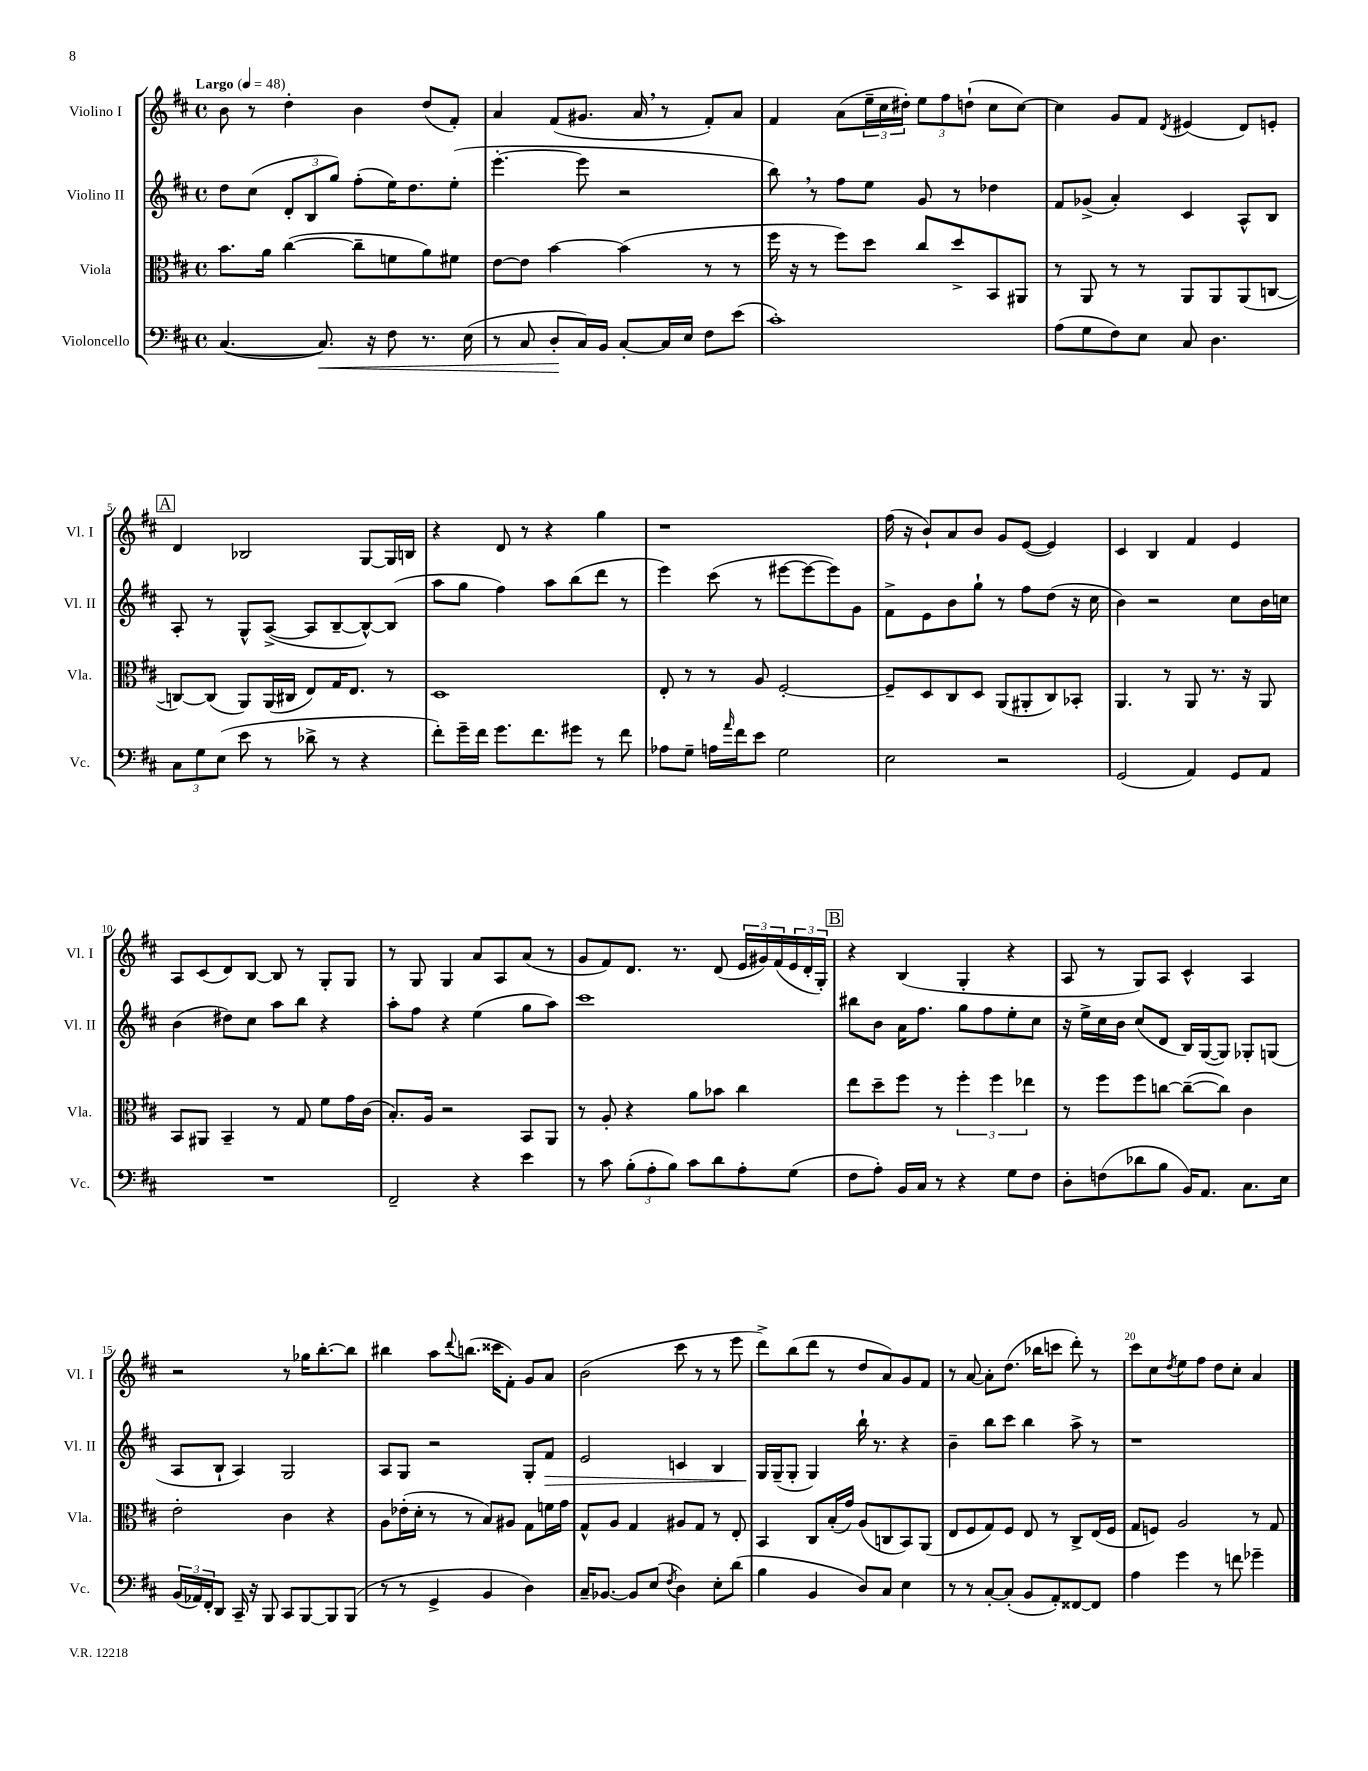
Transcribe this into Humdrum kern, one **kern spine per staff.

**kern	**dynam	**kern	**kern	**dynam	**kern
*part4	*part4	*part3	*part2	*part2	*part1
*staff4	*staff4	*staff3	*staff2	*staff2	*staff1
*I"Violoncello	*	*I"Viola	*I"Violino II	*	*I"Violino I
*I'Vc.	*	*I'Vla.	*I'Vl. II	*	*I'Vl. I
*clefF4	*	*clefC3	*clefG2	*	*clefG2
*k[f#c#]	*	*k[f#c#]	*k[f#c#]	*	*k[f#c#]
*M4/4	*	*M4/4	*M4/4	*	*M4/4
*met(c)	*	*met(c)	*met(c)	*	*met(c)
*MM48	*	*MM48	*MM48	*	*MM48
=1	=1	=1	=1	=1	=1
!	!	!	!	!	!LO:TX:a:B:t=Largo
([4.C#/	.	8.b\L	8dd\L	.	8b\
.	.	.	(8cc#\J	.	8r
.	.	16a\Jk	.	.	.
.	.	([4cc#\	12d'/L	.	4dd'\
.	.	.	12B/	.	.
!	!LO:HP:b	!	!	!	!
8.C#/])	<	.	.	.	.
.	.	.	12gg/J)	.	.
.	.	8cc#~\L]	(8ff#'\L	.	4b\
16r	.	.	.	.	.
8F#\	.	8fn\	16ee\K)	.	.
.	.	.	8.dd\	.	.
8.r	.	8a\)	.	.	(8dd/L
.	.	8f#X\J	(8ee'\J	.	8f#'/J)
(16E\	.	.	.	.	.
=2	=2	=2	=2	=2	=2
8r	.	[8e\L	[4.eee'\	.	4a/
8C#/	.	8e\J]	.	.	.
8D'/L	.	[4b\	.	.	(8f#/L
16C#/L)	[	.	8eee\]	.	8.g#X/J
16BB/JJ	.	.	.	.	.
[8C#'/L	.	(4b\]	2r	.	.
.	.	.	.	.	16a,/
16C#/L]	.	.	.	.	8r
16E/JJ	.	.	.	.	.
8F#\L	.	8r	.	.	8f#'/L)
(8e\J	.	8r	.	.	8a/J
=3	=3	=3	=3	=3	=3
1c#')	.	16ff#\	8bb,\)	.	4f#/
.	.	16r	.	.	.
.	.	8r	8r	.	.
.	.	8ff#\L)	8ff#\L	.	(8a\L
.	.	8dd\J	8ee\J	.	24ee~\L
.	.	.	.	.	24cc#\
.	.	.	.	.	24dd#X'\JJ)
.	.	8cc#/L	8g/	.	12ee\L
.	.	.	.	.	12ff#\
.	.	8dd^/	8r	.	.
.	.	.	.	.	(12ddn`\J
.	.	8BB/	4dd-X\	.	8cc#\L
.	.	8AA#X/J	.	.	[8cc#\J)
=4	=4	=4	=4	=4	=4
(8A\L	.	8r	8f#/L	.	4cc#\]
8G\	.	8AA/	(8g-X^/J	.	.
8F#\)	.	8r	4a'/)	.	8g/L
8E\J	.	8r	.	.	8f#/J
.	.	.	.	.	8qd/
8C#/	.	8AA/L	4c#/	.	(4e#X/
4.D\	.	8AA/	.	.	.
.	.	(8AA/	8A^^/L	.	8d/L)
.	.	[8Cn/J	8B/J	.	8en'/J
!!LO:LB:g=z
!!LO:REH:place=s1:t=A
=5	=5	=5	=5	=5	=5
12C#\L	.	8Cn/L_)	8A'/	.	4d/
12G\	.	.	.	.	.
.	.	(8C/J]	8r	.	.
(12E\J	.	.	.	.	.
8e\	.	8AA/L)	8G^^/L	.	2B-X/
8r	.	(16AA/L	([8A^/J	.	.
.	.	16C#X/JJ	.	.	.
8d-X^\	.	8E/L)	8A/L]	.	.
8r	.	16G/K	[8B~/	.	.
.	.	8.E/J	.	.	.
4r	.	.	8B^^/_)	.	[8G/L
.	.	8r	(8B/J]	.	16G/L]
.	.	.	.	.	16Bn/JJ
=6	=6	=6	=6	=6	=6
8f#'\L)	.	1D	8aa\L	.	4r
16g~\L	.	.	8gg\J	.	.
16f#\JJ	.	.	.	.	.
8.g\L	.	.	4ff#\)	.	8d/
.	.	.	.	.	8r
8.f#\	.	.	.	.	.
.	.	.	8aa\L	.	4r
8g#X\J	.	.	(8bb\	.	.
8r	.	.	8ddd\J	.	4gg\
8f#\	.	.	8r	.	.
=7	=7	=7	=7	=7	=7
8A-X\L	.	8E'/	4eee\)	.	1r
8G~\J	.	8r	.	.	.
16An\LL	.	8r	(8ccc#\	.	.
16qqa/	.	.	.	.	.
16f#\J	.	.	.	.	.
8e\J	.	8A/	8r	.	.
2G\	.	[2F#'/	[8eee#X\L	.	.
.	.	.	8eee#\_	.	.
.	.	.	8eee#\])	.	.
.	.	.	8g\J	.	.
=8	=8	=8	=8	=8	=8
2E\	.	8F#~/L]	8f#^\L	.	(16ff#\
.	.	.	.	.	16r
.	.	8D/	8e\	.	8b`/L)
.	.	8C#/	8b\	.	8a/
.	.	8D/J	8gg`\J	.	8b/J
2r	.	(8AA/L	8r	.	8g/L
.	.	8AA#X'/	8ff#\L	.	([8e/J
.	.	8C#/)	(8dd\J	.	4e/])
.	.	8BB-X'/J	16r	.	.
.	.	.	16cc#\	.	.
=9	=9	=9	=9	=9	=9
(2GG/	.	4.AA/	4b\)	.	4c#/
.	.	.	2r	.	4B/
.	.	8r	.	.	.
4AA/)	.	8AA/	.	.	4f#/
.	.	8.r	.	.	.
8GG/L	.	.	8cc#\L	.	4e/
.	.	16r	.	.	.
8AA/J	.	8AA/	16b\L	.	.
.	.	.	16ccn\JJ	.	.
!!LO:LB:g=z
=10	=10	=10	=10	=10	=10
1r	.	8BB/L	(4b\	.	8A/L
.	.	8AA#X/J	.	.	(8c#/
.	.	4BB~/	8dd#X\L)	.	8d/)
.	.	.	8cc#\J	.	[8B/J
.	.	8r	8aa\L	.	8B/]
.	.	8G/	8bb\J	.	8r
.	.	8f#\L	4r	.	8G'/L
.	.	16g\L	.	.	8G/J
.	.	(16c#\JJ	.	.	.
=11	=11	=11	=11	=11	=11
2FF#~/	.	8.B'/L)	8aa'\L	.	8r
.	.	.	8ff#\J	.	8G/
.	.	16A/Jk	.	.	.
.	.	2r	4r	.	4G/
4r	.	.	(4ee\	.	8a/L
.	.	.	.	.	8A/
4e\	.	8BB/L	8gg\L	.	(8a/J
.	.	8AA/J	8aa\J)	.	8r
=12	=12	=12	=12	=12	=12
8r	.	8r	1ccc#	.	8g/L
8c#\	.	8A'/	.	.	8f#/)
(12B'\L	.	4r	.	.	8.d/J
12A'\	.	.	.	.	.
12B\J)	.	.	.	.	.
.	.	.	.	.	8.r
8c#\L	.	8a\L	.	.	.
8d\	.	8b-X\J	.	.	(8d/
8A'\	.	4cc#\	.	.	24e/LL
.	.	.	.	.	24g#X/)
.	.	.	.	.	(24f#/
(8G\J	.	.	.	.	24e/
.	.	.	.	.	24d'/
.	.	.	.	.	24G'/JJ)
!!LO:REH:place=s1:t=B
=13	=13	=13	=13	=13	=13
8F#\L	.	8ee\L	8bb#X\L	.	4r
8A'\J)	.	8dd~\	8b\J	.	.
16BB/LL	.	8ff#\J	16a\KL	.	(4B/
16C#/JJ	.	.	8.ff#\J	.	.
8r	.	8r	.	.	.
4r	.	6ff#'\	8gg\L	.	4G'/
.	.	.	8ff#\	.	.
.	.	6ff#\	.	.	.
8G\L	.	.	8ee'\	.	4r
.	.	6ee-X\	.	.	.
8F#\J	.	.	8cc#\J	.	.
=14	=14	=14	=14	=14	=14
8D'\L	.	8r	16r	.	8A/
.	.	.	16ee^\LL	.	.
(8Fn\	.	8ff#\L	16cc#\	.	8r
.	.	.	16b\JJ	.	.
8d-X\	.	8ff#\	(8cc#/L	.	8G/L)
8B\J	.	[8ccn\J	8d/J	.	8A/J
16BB/KL)	.	(8cc~\L_	16B/LL)	.	4c#^^/
8.AA/J	.	.	([16G/J	.	.
.	.	8cc\J])	8G/J])	.	.
8.C#\L	.	4c#\	8G-X'/L	.	4A/
.	.	.	(8Gn/J	.	.
16E\Jk	.	.	.	.	.
!!LO:LB:g=z
=15	=15	=15	=15	=15	=15
(24BB/LL	.	2e'\	8A/L	.	2r
24AA-X/)	.	.	.	.	.
24FF#'/J	.	.	.	.	.
8DD/J	.	.	8B`/J	.	.
16CC#~/	.	.	4A/)	.	.
16r	.	.	.	.	.
8BBB/	.	.	.	.	.
8CC#/L	.	4c#\	2G/	.	8r
[8BBB/	.	.	.	.	16gg-X\KL
.	.	.	.	.	[8.bb'\
8BBB/]	.	4r	.	.	.
(8BBB/J	.	.	.	.	8bb\J]
=16	=16	=16	=16	=16	=16
8r	.	8A\L	8A/L	.	4bb#X\
8r	.	(16e-X'\L	8G/J	.	.
.	.	16d'\JJ	.	.	.
4GG^/	.	8r	2r	.	8aa\L
.	.	.	.	.	8qqddd/
.	.	8r	.	.	(8.bbn\J
4BB/	.	8B/L)	.	.	.
.	.	.	.	.	16ccc##X\KL
.	.	8A#X/J	.	.	8f#'\J)
4D\)	.	8G\L	8G'/L	.	8g/L
!	!	!	!	!LO:HP:b	!
.	.	16fn\L	8f#/J	>	8a/J
.	.	16g\JJ	.	.	.
=17	=17	=17	=17	=17	=17
16C#~/KL	.	8G^^/L	2e/	.	(2b\
[8.BB-X/J	.	.	.	.	.
.	.	8A/J	.	.	.
8BB-/L]	.	4G/	.	.	.
(8E/J	.	.	.	.	.
8qF#/	.	.	.	.	.
4D\)	.	8A#X/L	4cn/	.	8ccc#\
.	.	8G/J	.	.	8r
8E'\L	.	8r	4B/	.	8r
(8d\J	.	8E'/	.	.	8eee\
=18	=18	=18	=18	=18	=18
4B\	.	4BB/	16G/LL	.	8ddd^\L)
.	.	.	(16G~/J	]	.
.	.	.	8G'/J	.	(8bb\
4BB/	.	8C#/L	4G/)	.	8ddd\J
.	.	(16B'/L	.	.	8r
.	.	16g/JJ)	.	.	.
8D/L)	.	(8A/L	16bb`\	.	8dd/L
.	.	.	8.r	.	.
8C#/J	.	8Cn/	.	.	8a/)
4E\	.	8BB/)	4r	.	8g/
.	.	(8AA/J	.	.	8f#/J
=19	=19	=19	=19	=19	=19
8r	.	8E/L	4b~\	.	8r
8r	.	8F#/	.	.	[8a/
[8C#'/L	.	8G/)	8bb\L	.	8a'\L]
(8C#'/J]	.	8F#/J	8ccc#\J	.	(8.dd\J
8BB/L	.	8E/	4bb\	.	.
.	.	.	.	.	16bb-X\KL
8AA'/)	.	8r	.	.	8cccn\J
[8FF##X/	.	8C#^/L	8aa^\	.	8ddd'\)
8FF##/J]	.	(16E/L	8r	.	8r
.	.	16F#/JJ	.	.	.
=20	=20	=20	=20	=20	=20
4A\	.	8G/L	1r	.	8ccc#\L
.	.	8Fn/J)	.	.	8cc#\
.	.	.	.	.	8qdd/
4g\	.	2A/	.	.	8ee\
.	.	.	.	.	8ff#\J
8r	.	.	.	.	8dd\L
8fn\	.	.	.	.	8cc#'\J
4g-X~\	.	8r	.	.	4a/
.	.	8G/	.	.	.
==	==	==	==	==	==
*-	*-	*-	*-	*-	*-
